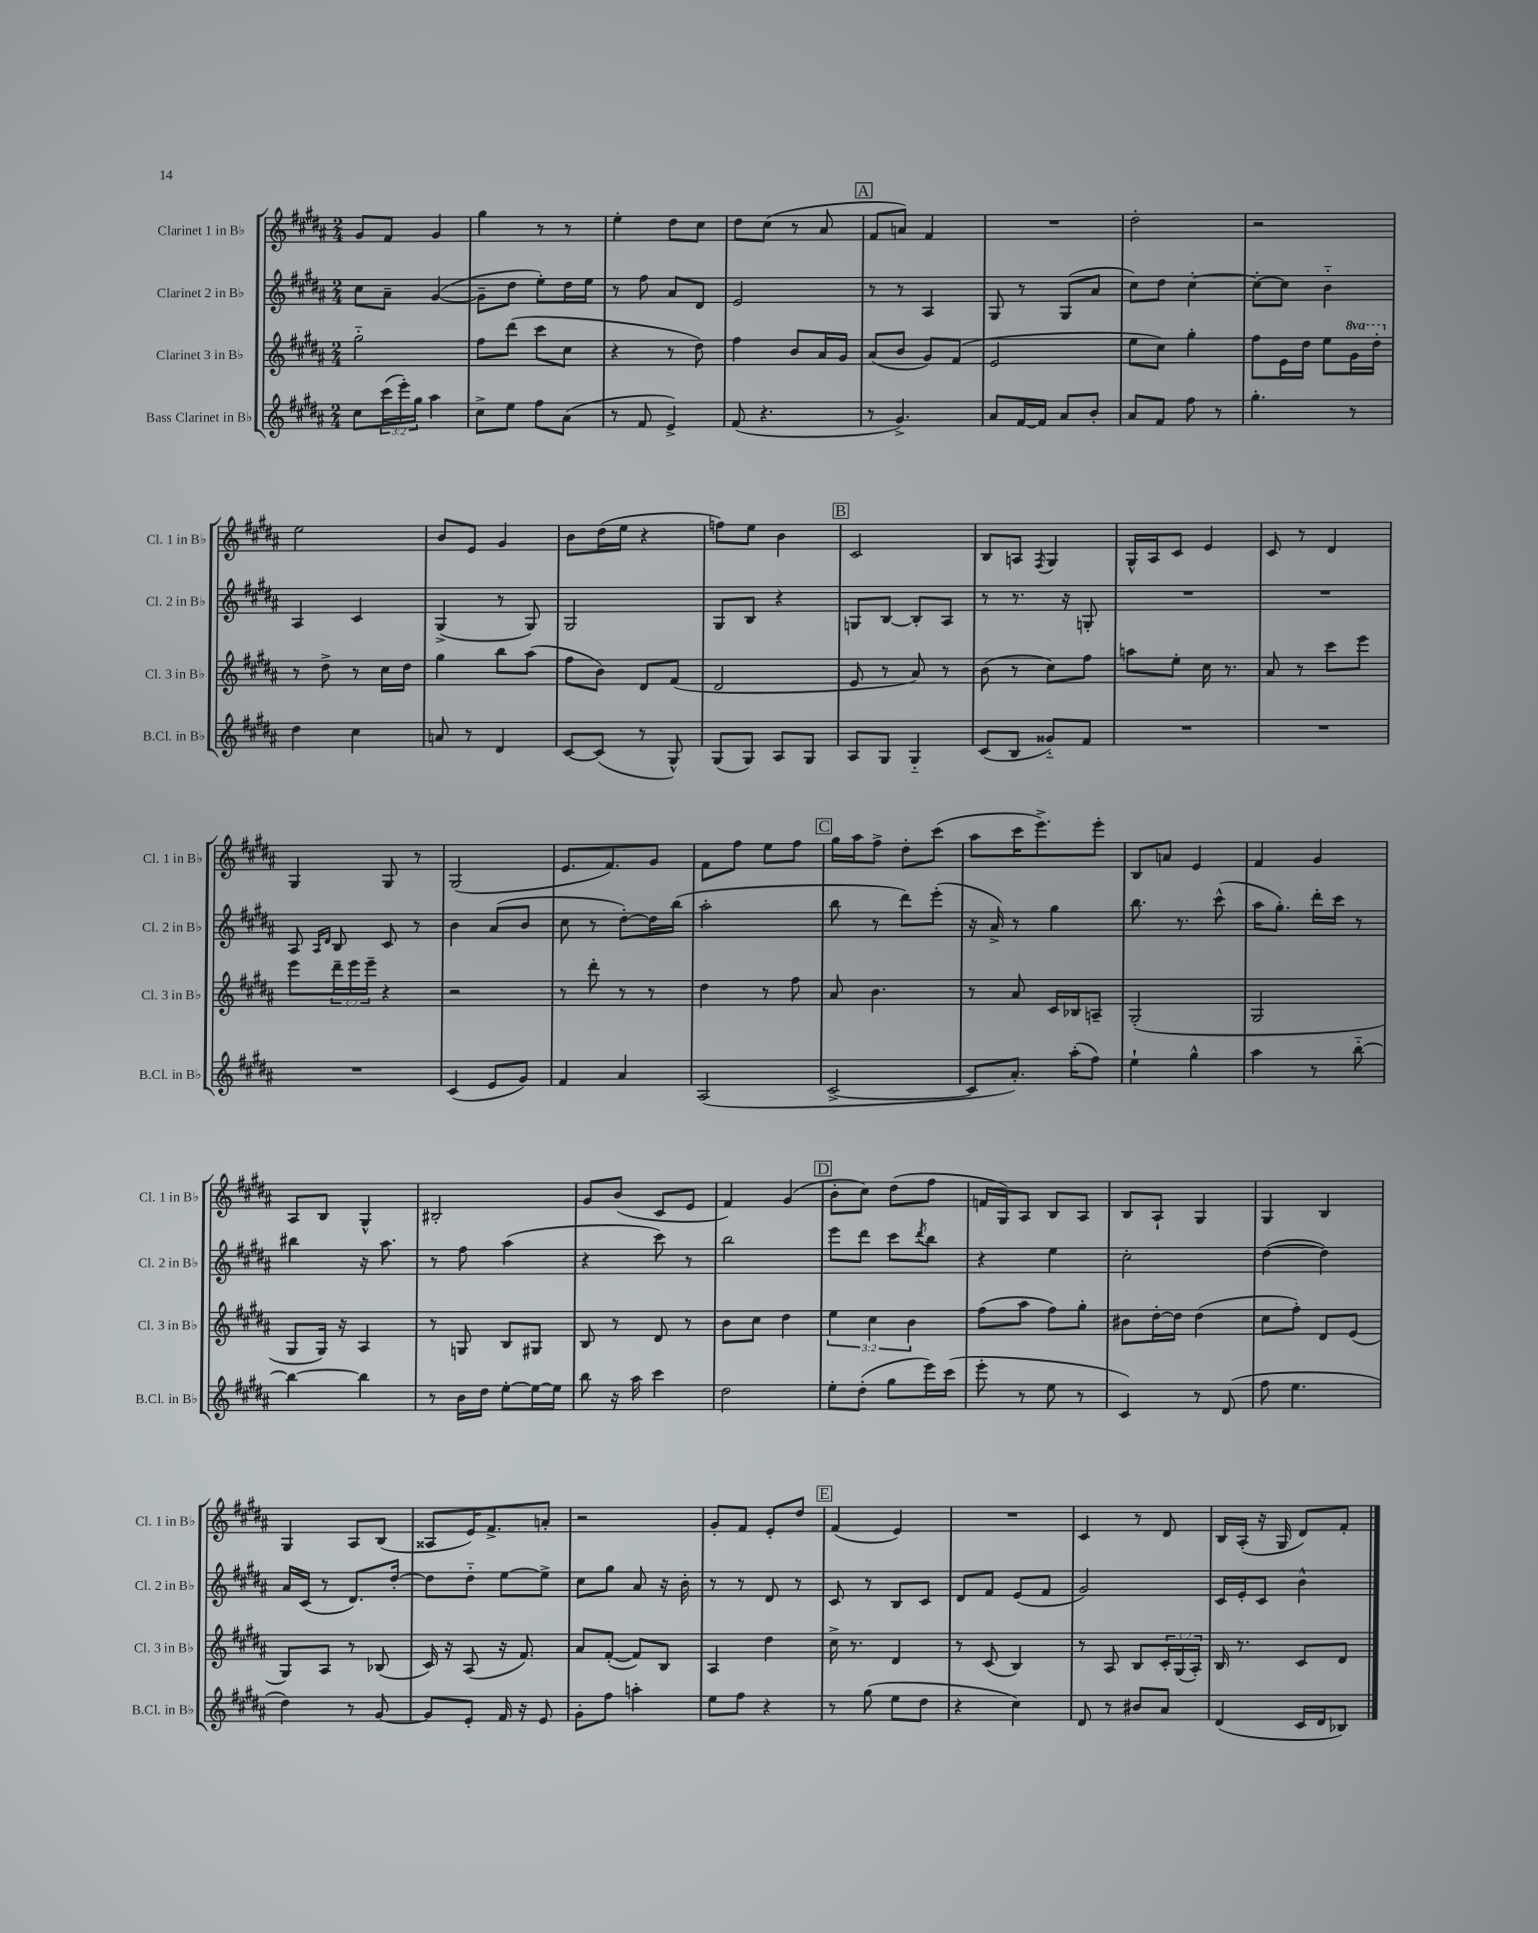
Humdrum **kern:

**kern	**kern	**kern	**kern
*part4	*part3	*part2	*part1
*staff4	*staff3	*staff2	*staff1
*I"Bass Clarinet in B♭	*I"Clarinet 3 in B♭	*I"Clarinet 2 in B♭	*I"Clarinet 1 in B♭
*I'B.Cl. in B♭	*I'Cl. 3 in B♭	*I'Cl. 2 in B♭	*I'Cl. 1 in B♭
*clefG2	*clefG2	*clefG2	*clefG2
*k[f#c#g#d#a#]	*k[f#c#g#d#a#]	*k[f#c#g#d#a#]	*k[f#c#g#d#a#]
*M2/4	*M2/4	*M2/4	*M2/4
=1	=1	=1	=1
8cc#\L	2gg#\	8cc#\L	8g#/L
(24ccc#\L	.	8a#~\J	8f#/J
24eee'\)	.	.	.
24gg#\JJ	.	.	.
4aa#\	.	([4g#/	4g#/
=2	=2	=2	=2
8cc#^\L	8ff#\L	8g#~\L]	4gg#\
8ee\J	(8ddd#\J	8dd#\J	.
8ff#\L	8ccc#\L	8ee'\L)	8r
(8a#\J	8cc#\J	16dd#\L	8r
.	.	16ee\JJ	.
=3	=3	=3	=3
8r	4r	8r	4ee'\
8f#/	.	8ff#\	.
4e^/)	8r	8a#/L	8dd#\L
.	8dd#\)	8d#/J	8cc#\J
=4	=4	=4	=4
(8f#/	4ff#\	2e/	8dd#\L
4.r	.	.	(8cc#\J
.	8b/L	.	8r
.	16a#/L	.	8a#/
.	16g#/JJ	.	.
!!LO:REH:place=s1:t=A
=5	=5	=5	=5
8r	(8a#/L	8r	8f#/L
4.g#^/)	8b/J	8r	8an/J)
.	8g#/L)	4A#/	4f#/
.	(8f#/J	.	.
=6	=6	=6	=6
8a#/L	2e/	8G#/	2r
[16f#/L	.	8r	.
16f#/JJ]	.	.	.
8a#/L	.	(8G#/L	.
8b'/J	.	8a#/J	.
=7	=7	=7	=7
8a#/L	8ee\L	8cc#\L)	2dd#'\
8f#/J	8cc#\J)	8dd#\J	.
8ff#\	4gg#'\	[4cc#'\	.
8r	.	.	.
=8	=8	=8	=8
4.gg#'\	8ff#\L	8cc#'\L_	2r
.	16e\L	8cc#\J]	.
.	16dd#\JJ	.	.
.	8ee\L	4b\	.
*	*8va	*	*
8r	16gg#\L	.	.
.	16ddd#'\JJ	.	.
!!LO:LB:g=z
=9	=9	=9	=9
*	*X8va	*	*
4dd#\	8r	4A#/	2ee\
.	8dd#^\	.	.
4cc#\	8r	4c#/	.
.	16cc#\LL	.	.
.	16dd#\JJ	.	.
=10	=10	=10	=10
8an/	4gg#\	(4G#^/	8b/L
8r	.	.	8e/J
4d#/	8bb\L	8r	4g#/
.	(8aa#\J	8G#/)	.
=11	=11	=11	=11
[8c#/L	8ff#\L	2G#/	8b\L
(8c#/J]	8b\J)	.	(16dd#\L
.	.	.	16ee\JJ
8r	8d#/L	.	4r
8G#^^/)	(8f#/J	.	.
=12	=12	=12	=12
(8G#/L	2d#/	8G#/L	8ffn\L)
8G#/J)	.	8B/J	8ee\J
8A#/L	.	4r	4b\
8G#/J	.	.	.
!!LO:REH:place=s1:t=B
=13	=13	=13	=13
8A#/L	8e/	8Gn/L	2c#/
8G#/J	8r	[8B/J	.
4G#/	8a#/)	8B'/L]	.
.	8r	8A#/J	.
=14	=14	=14	=14
(8c#/L	(8b\	8r	8B/L
8B/J	8r	8.r	8An/J
.	.	.	8qF#/
8g##X/L)	8cc#\L)	.	4G#/
.	.	16r	.
8f#/J	8ff#\J	8Gn'/	.
=15	=15	=15	=15
2r	8aan\L	2r	16G#^^/LL
.	.	.	16A#/J
.	8ee'\J	.	8c#/J
.	16cc#\	.	4e/
.	8.r	.	.
=16	=16	=16	=16
2r	8a#/	2r	8c#/
.	8r	.	8r
.	8ccc#\L	.	4d#/
.	8eee\J	.	.
!!LO:LB:g=z
=17	=17	=17	=17
2r	8eee\L	8A#/	4G#/
.	.	16qqA#/LL	.
.	.	16qqd#/JJ	.
.	24ddd#~\L	8B/	.
.	24eee\	.	.
.	24eee~\JJ	.	.
.	4r	8c#/	8G#/
.	.	8r	8r
=18	=18	=18	=18
(4c#/	2r	4b\	(2G#/
8e/L	.	(8a#/L	.
8g#/J)	.	8b/J	.
=19	=19	=19	=19
4f#/	8r	8cc#\	8.e/L
.	8ddd#'\	8r	.
.	.	.	8.f#/)
4a#/	8r	[8dd#'\L)	.
.	8r	16dd#\L]	8g#/J
.	.	(16bb\JJ	.
=20	=20	=20	=20
(2A#/	4dd#\	2aa#'\	8f#\L
.	.	.	8ff#\J
.	8r	.	8ee\L
.	8ff#\	.	8ff#\J
!!LO:REH:place=s1:t=C
=21	=21	=21	=21
[2c#^/	8a#/	8bb\	16gg#\LL
.	.	.	16aa#\J
.	4.b\	8r	8ff#^\J
.	.	8ddd#\L)	8dd#'\L
.	.	(8eee'\J	(8ccc#\J
=22	=22	=22	=22
8c#/L]	8r	16r	8aa#\L
.	.	16a#^/)	.
8.a#'/J)	8a#/	8r	16ccc#\K
.	.	.	8.eee^\)
.	16c#/LL	4gg#\	.
(16aa#'\KL	16B-X/J	.	.
8ff#\J)	8An~/J	.	8eee'\J
=23	=23	=23	=23
4ee`\	(2G#'/	8.bb\	8B/L
.	.	.	8an/J
.	.	8.r	.
4gg#^^\	.	.	4e/
.	.	(8ccc#^^\	.
=24	=24	=24	=24
4aa#\	2G#/	16aa#\KL	4f#/
.	.	8.gg#'\J)	.
8r	.	16ddd#'\LL	4g#/
.	.	16ccc#\JJ	.
[8bb\	.	8r	.
!!LO:LB:g=z
=25	=25	=25	=25
4bb\_	8G#/L	4bb#X\	8A#/L
.	16G#/Jk)	.	8B/J
.	16r	.	.
4bb\]	4A#/	16r	4G#^^/
.	.	8.aa#\	.
=26	=26	=26	=26
8r	8r	8r	2B#X'/
16b\LL	8Gn/	8ff#\	.
16dd#\JJ	.	.	.
[8ee'\L	8B/L	(4aa#\	.
16ee\L_	8G#X/J	.	.
16ee\JJ]	.	.	.
=27	=27	=27	=27
8bb\	8B/	4r	8g#/L
16r	8r	.	(8b/J
16aa#\	.	.	.
4ccc#\	8d#/	8ccc#\)	8c#/L
.	8r	8r	8e/J
=28	=28	=28	=28
2dd#\	8b\L	2bb\	4f#/)
.	8cc#\J	.	.
.	4dd#\	.	(4g#/
!!LO:REH:place=s1:t=D
=29	=29	=29	=29
8ee'\L	6ee\	8eee\L	8b'\L
(8dd#'\J	.	8ddd#\J	8cc#\J)
.	6cc#\	.	.
8gg#\L	.	8ccc#\L	(8dd#\L
.	6b\	.	.
.	.	8qddd#/	.
16eee\L)	.	8bb\J	8ff#\J
(16ccc#\JJ	.	.	.
=30	=30	=30	=30
8eee'\	(8ff#\L	4r	16fn/LL
.	.	.	16G#/J)
8r	8aa#\J	.	8A#/J
8ee\	8ff#\L)	4ee\	8B/L
8r	8gg#'\J	.	8A#/J
=31	=31	=31	=31
4c#/)	8b#X\L	2cc#'\	8B/L
.	[16dd#'\L	.	8A#`/J
.	16dd#\JJ]	.	.
8r	(4dd#\	.	4G#/
(8d#/	.	.	.
=32	=32	=32	=32
8ff#\	8cc#\L	([4dd#\	4G#/
4.ee\	8ff#'\J)	.	.
.	8d#/L	4dd#\])	4B/
.	(8e/J	.	.
!!LO:LB:g=z
=33	=33	=33	=33
4dd#\)	8G#/L)	16a#/LL	4G#/
.	.	(16c#/JJ	.
.	8A#/J	8r	.
8r	8r	8.d#/L)	8A#/L
[8g#/	(8B-X/	.	(8B/J
.	.	[16dd#'/Jk	.
=34	=34	=34	=34
8g#/L]	16c#/)	8dd#\L]	8A##X/L
.	16r	.	.
8e'/J	(8A#/	8dd#\J	16e/K)
.	.	.	8.f#^/
16f#/	16r	[8ee\L	.
16r	8.f#/)	.	.
8e/	.	8ee^\J]	8an'/J
=35	=35	=35	=35
8g#'\L	8a#/L	8cc#\L	2r
8ff#\J	([8f#'/J	8gg#\J	.
4aan'\	8f#/L])	8a#/	.
.	8B/J	16r	.
.	.	16b'\	.
=36	=36	=36	=36
8ee\L	4A#/	8r	8g#'/L
8ff#\J	.	8r	8f#/J
4r	4dd#\	8d#/	8e'/L
.	.	8r	8dd#/J
!!LO:REH:place=s1:t=E
=37	=37	=37	=37
8r	16cc#^\	8c#/	(4f#/
.	8.r	.	.
(8gg#\	.	8r	.
8ee\L	4d#/	8B/L	4e/)
8dd#\J	.	8c#/J	.
=38	=38	=38	=38
4r	8r	8d#/L	2r
.	(8c#/	8f#/J	.
4cc#\)	4B/)	(8e/L	.
.	.	8f#/J	.
=39	=39	=39	=39
8d#/	8r	2g#/)	4c#/
8r	8A#/	.	.
8b#X/L	8B/L	.	8r
8a#/J	24c#'/L	.	8d#/
.	(24G#/	.	.
.	24A#'/JJ)	.	.
=40	=40	=40	=40
(4d#/	16B/	16c#/LL	16B/LL
.	8.r	16e'/J	(16A#'/JJ
.	.	8c#/J	16r
.	.	.	16G#/
16c#/LL	8c#/L	4b^^\	8d#/L)
16d#/J	.	.	.
8B-X/J)	8d#/J	.	8f#'/J
==	==	==	==
*-	*-	*-	*-
